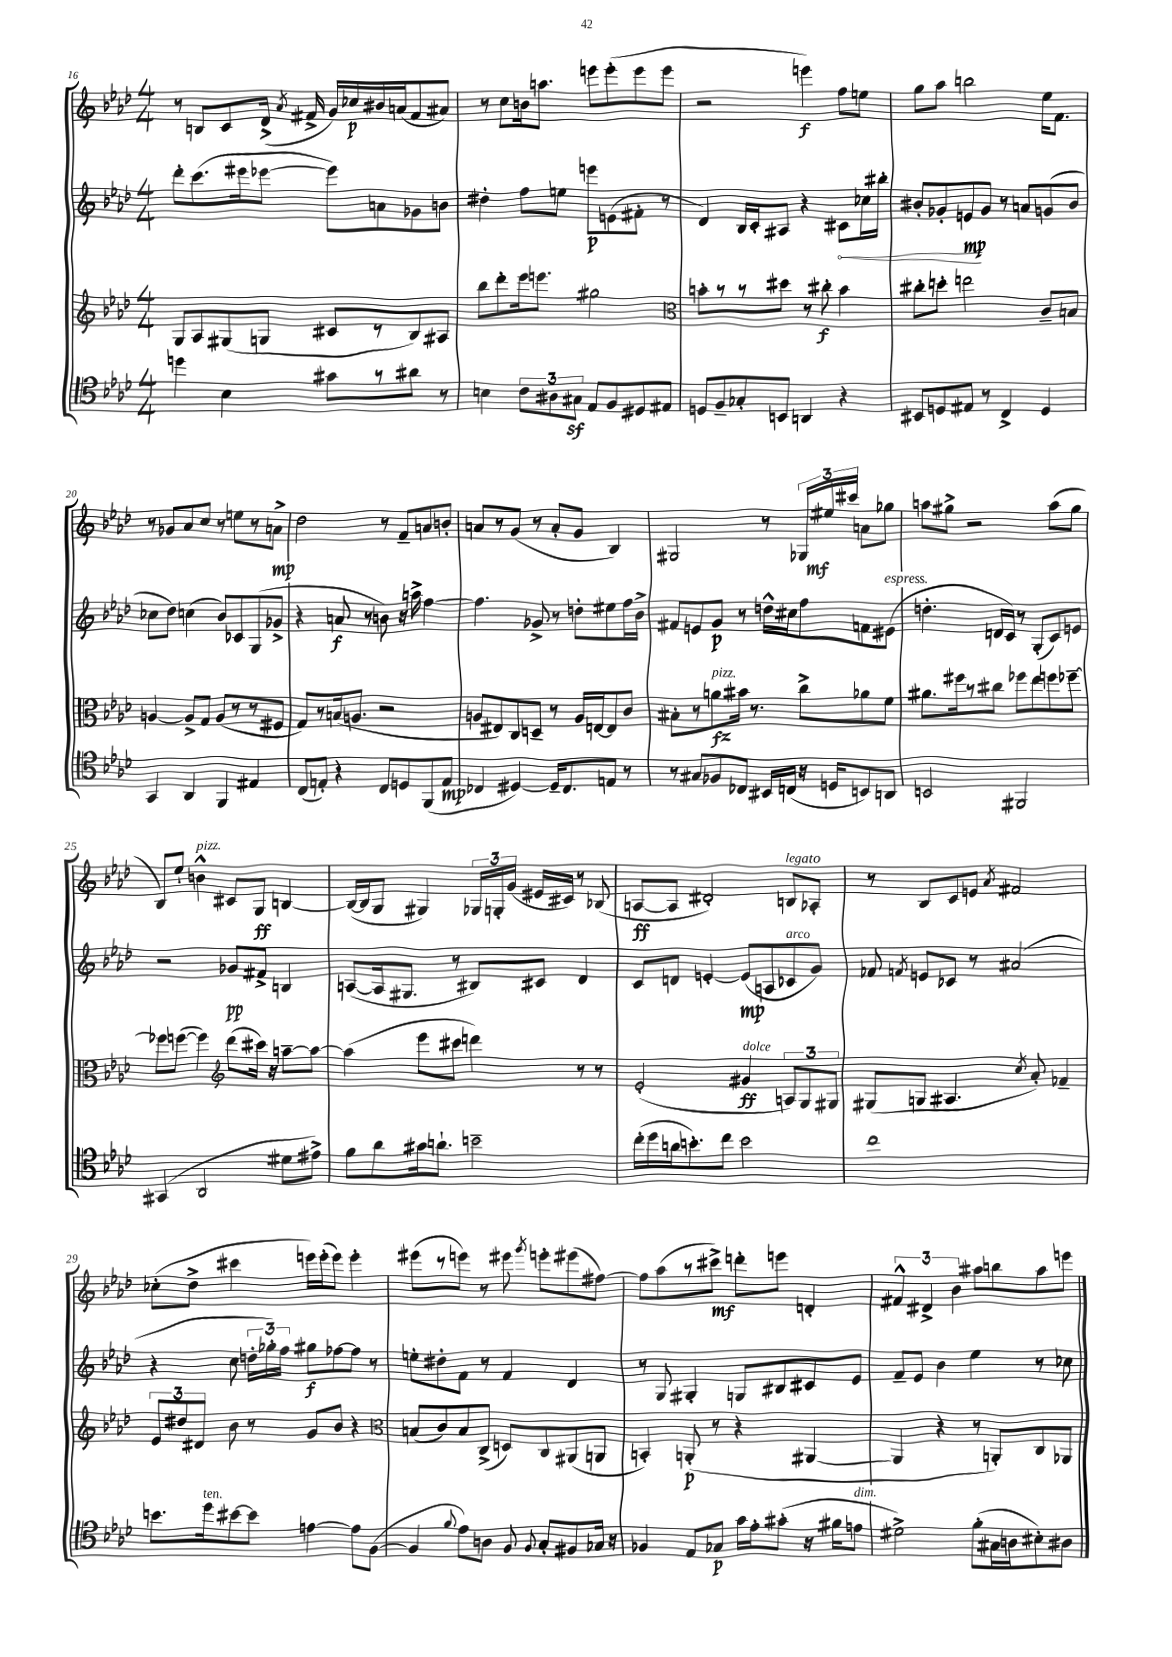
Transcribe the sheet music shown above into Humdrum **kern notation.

**kern	**kern	**kern	**kern
*staff4	*staff3	*staff2	*staff1
*clefC4	*clefG2	*clefG2	*clefG2
*k[b-e-a-d-]	*k[b-e-a-d-]	*k[b-e-a-d-]	*k[b-e-a-d-]
*M4/4	*M4/4	*M4/4	*M4/4
4dd\	8G/L	8ddd-'\L	8r
.	8A-/	(8.ccc\	8B/L
4B-\	(8G#/	.	8c/
.	.	16eee#\k	.
.	8G/J	[8eee-\J	(16d-^/Jk
.	.	.	8qa-/
.	.	.	16f#^/
8g#\L	8c#/L	8eee-\]L)	16g/LL)
.	.	.	16cc-/
8r	8r	8a\	16b#/
.	.	.	(16a/J
8a#\J	8B-/)	8g-\	8f#/
8r	8A#/J	8b\J	8a#/J)
=	=	=	=
4B\	8bb-\L	4dd#'\	8r
.	8ddd-'\	.	8cc\L
12c\L	16eee-\k	8ff\L	16b\k
.	8.eee\J	.	8.aa\J
12A#\	.	.	.
.	.	8ee\J	.
12G#\J	.	.	.
8E-/L	2gg#\	8eee\L	8eee\L
8F/	.	(8e\	(8eee'\
8D#/	.	8f#'\J	8eee\
8E#/J	.	8r	8eee\J
=	=	=	=
*	*clefC3	*	*
8D/L	8b'\L	4d-/)	2r
8F~/	8r	.	.
8G-'/	8r	16B-/LL	.
.	.	16c'/J	.
8BB/J	8dd#\J	8A#/J	.
4AA/	8r	4r	4eee\)
.	8cc#'\	.	.
4r	4b\	8c#\L	8ff\L
.	.	16cc-\L	8ee\J
.	.	16bb#'\JJ	.
=	=	=	=
8BB#/L	8cc#'\L	8b#'/L	8gg\L
8D/	8dd'\J	8g-'/	8aa-\J
8E#/J	2ee\	8e/	2bb\
8r	.	8g-/J	.
4C^/	.	8r	.
.	.	8a/L	.
4D/	8c~/L	(8g/	16ee-\LK
.	.	.	8.f\J
.	8B/J	8b#/J	.
=	=	=	=
4GG/	[4A/	8cc-\L	8r
.	.	8dd-\J)	8g-/L
4AA-/	8A^/]L	(4cc\	8a-/
.	8G/J	.	8cc/J
4FF/	(8A/L	8b-/L)	8r
.	8r	8c-/	8ee\L
4E#/	8r	(8G/	8r
.	8F#/J	8g-^/J	8a^\J
=	=	=	=
(8C/L	8G/L)	4r	2dd-\
8E'/J)	8r	.	.
4r	(16B/k	8a/	.
.	8.A/J	.	.
.	.	8r	.
8C/L	2r	8b\)	8r
8D/	.	16r	8f~/L
.	.	16aa^\	.
(8FF/	.	[4ff\	8a/
8E/J	.	.	8b'/J
=	=	=	=
4C-/	8A/L	4.ff\]	8a/L
.	8E#/)	.	8r
[4D#/)	8C/	.	(8g/J
.	8D~/J	8g-^/	8r
16D#~/]LK	8r	8r	8a'/L
8.C-/	.	.	.
.	16A/LL	8dd'\L	8g/J
.	[16E/J	.	.
8E/J	8E/]	8ee#\	4B-/)
8r	8c/J	16ff\L	.
.	.	16b-^\JJ	.
=	=	=	=
8r	8B#'\L	8f#/L	2G#/
8G#/L	8r	8e/	.
8F-/	8a\	8g/J	.
8C-/J	16b#\Jk	8r	.
.	8.r	.	.
16BB#/LL	.	16dd^^\LL	8r
(16C/JJ	.	16cc#\J	.
16r	8cc^\L	8ff\	24G-/LL
.	.	.	24ee#/
16D/LK	.	.	.
.	.	.	24ccc#/JJ
8BB/)	8a-\	8f\	8a\L
8AA/J	8f\J	(8e#\J	8gg-\J
=	=	=	=
2BB/	8.a#\L	4.dd'\	8aa\L
.	.	.	8gg#^\J
.	16ff#\k	.	.
.	8r	.	2r
.	8cc#\J	16d/LL	.
.	.	16c/JJ)	.
2FF#/	8ff-\L	8r	.
.	8ee-\	(8G'/L	.
.	8ff\	8c/)	(8aa\L
.	[8ff-~\J	8e/J	8gg#\J
=	=	=	=
(4GG#/	8ff-\]L	2r	8B-/L)
.	([8ff\J	.	8ee-`/J
2AA-/	4ff\])	.	4b^^\
*	*clefG2	*	*
.	(8ddd-\L	8g-/L	8c#/L
.	16ccc#\Jk)	8f#^/J	8G/J
.	16r	.	.
8d#\L	[8aa~\L	4B/	[4B/
8e#^\J)	8aa\_J	.	.
=	=	=	=
8f\L	(4aa\]	([8A/L	(16B/_LL
.	.	.	16B/]J
8a-\	.	16A/]k	8G/J
.	.	8.G#/J	.
16g#\k	8eee-\L	.	4G#/)
8.a`\J	.	.	.
.	8ccc#\J	8r	.
2b~\	4ddd\)	8B#/L)	24G-/LL
.	.	.	24G'/
.	.	.	(24g/JJ
.	.	8c#/J	16e#/LL
.	.	.	16c#/JJ)
.	8r	4d-/	8r
.	8r	.	(8B-/
=	=	=	=
(16cc'\LL	(2e-'/	8c/L	[8A/L
16dd-\	.	.	.
16a\J	.	8d/J	8A/]J
8.b'\)	.	.	.
.	.	[4e'/	2d#'/)
8cc\J	.	.	.
2b\	4g#/	(8e/]L	.
.	.	8A/	.
.	12A/L)	8c-/	8B/L
.	12G/	.	.
.	.	8g/J)	8A-'/J
.	12G#/J	.	.
=	=	=	=
1cc	(8G#/L	8f-/	8r
.	.	8qf/	.
.	8G/J	8e/L	8B-/L
.	4.A#/	8c-/J	8c/
.	.	8r	8e/J
.	.	.	8qa-/
.	.	(2a#/	2f#/
.	8qcc/	.	.
.	8a-'/)	.	.
.	4f-~/	.	.
=	=	=	=
8.b\L	12e-/L	4r	(8cc-'\L
.	12dd#/	.	.
.	.	.	8dd-^\J
.	12d#/J	.	.
16dd-\k	.	.	.
[8b#\	8b-\	8cc\	4ccc#\
8b#\]J	8r	24dd'\LL	.
.	.	24gg-'\)	.
.	.	24ff\JJ	.
[4e\	8g/L	8gg#\L	16eee\LL)
.	.	.	(16eee'\J
.	8b-/J	[8ff-\	8eee\J)
8e\]L	4r	8ff-\]J	4eee'\
([8F\J	.	8r	.
=	=	=	=
*	*clefC3	*	*
4F/]	(8B/L	8ee'\L	(8eee#\L
.	8c/)	8dd#'\	8r
8qqf/	.	.	.
8e-\L)	8B/	8f\J	8eee\J)
8A\J	(8C^/J	8r	8r
8F/	8D/L)	4f/	8eee#\
8qqF/	.	.	8qggg/
8G'/L	8C/	.	8eee'\L
8F#/	(8AA#/	4d-/	(8eee#\
16G-/Jk	8AA/J	.	[8ff#\J)
16r	.	.	.
=	=	=	=
4F-/	4BB'/)	8r	8ff#\]L
.	.	8G/	(8aa-\
8E-/L	(8AA'/	4G#'/	8r
8G-/J	8r	.	8ccc#^\J)
16g\LL	4r	8G/L	8ddd'\L
16e-'\J	.	.	.
(8g#'\J	.	8B#/	8eee\J
16r	[4AA#/	8c#/	4d'/
16f#\LK	.	.	.
8e\J	.	8e-/J	.
=	=	=	=
2d#^\)	4AA#/]	8f~/L	6f#^^/
.	.	8e-/J	.
.	.	.	6d#^/
.	4r	4b-\	.
.	.	.	6b-\
(8f'\L	8r	4ee-\	8aa#\L
16G#\L	8AA'/L)	.	8bb\
16A\J	.	.	.
8B#'\)	8C/	8r	8aa#\
8A#\J	8AA-/J	8cc-\	8eee\J
==	==	==	==
*-	*-	*-	*-
